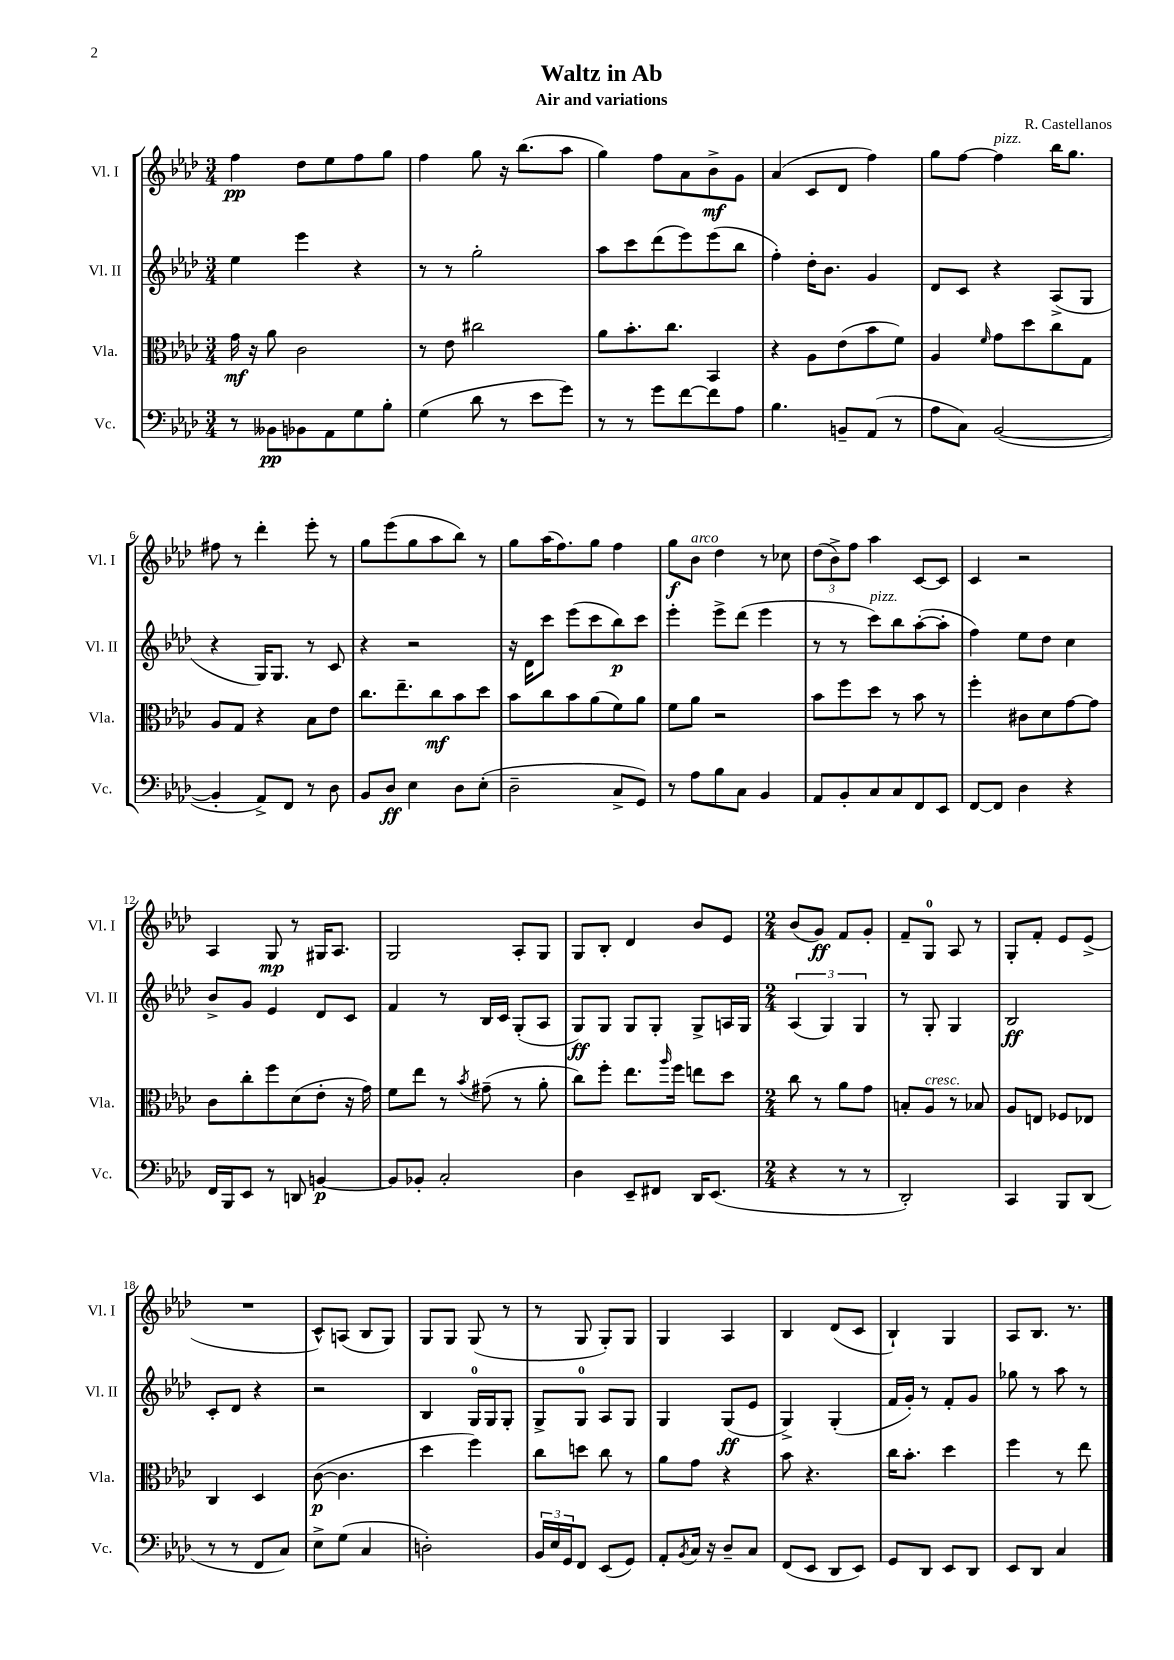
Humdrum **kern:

**kern	**kern	**kern	**kern
*staff4	*staff3	*staff2	*staff1
*clefF4	*clefC3	*clefG2	*clefG2
*k[b-e-a-d-]	*k[b-e-a-d-]	*k[b-e-a-d-]	*k[b-e-a-d-]
*M3/4	*M3/4	*M3/4	*M3/4
8r	16g	4ee-	4ff
.	16r	.	.
8BB--	8a-	.	.
8BB-	2c	4eee-	8dd-
8AA-	.	.	8ee-
8G	.	4r	8ff
8B-'	.	.	8gg
=	=	=	=
(4G	8r	8r	4ff
.	8e-	8r	.
8d-	2cc#	2gg'	8gg
8r	.	.	16r
.	.	.	(8.bb-
8e-	.	.	.
8g)	.	.	8aa-
=	=	=	=
8r	8a-	8aa-	4gg)
8r	8.b-'	8ccc	.
8g	.	(8ddd-	8ff
.	8.cc	.	.
[8f	.	8eee-)	8a-
8f]	4BB-	(8eee-	8b-^
8A-	.	8bb-	8g
=	=	=	=
4.B-	4r	4ff')	(4a-
.	8A-	16dd-'	8c
.	.	8.b-	.
8BB~	(8e-	.	8d-
(8AA-	8b-	4g	4ff)
8r	8f)	.	.
=	=	=	=
8A-	4A-	8d-	8gg
8C)	.	8c	[8ff
.	16qqf	.	.
([2BB-	8g	4r	4ff]
.	8dd-	.	.
.	8cc	(8A-^	16bb-
.	.	.	8.gg
.	8G	8G	.
=	=	=	=
4BB-']	8A-	4r	8ff#
.	8G	.	8r
8AA-^)	4r	16G)	4ddd-'
.	.	8.G	.
8FF	.	.	.
8r	8B-	8r	8eee-'
8D-	8e-	8c	8r
=	=	=	=
8BB-	8.cc	4r	8gg
8D-	.	.	(8eee-
.	8.ee-~	.	.
4E-	.	2r	8gg
.	8cc	.	8aa-
8D-	8b-	.	8bb-)
(8E-'	8dd-	.	8r
=	=	=	=
2D-~	8b-	16r	8gg
.	.	16d-	.
.	8cc	8ccc	(16aa-
.	.	.	8.ff)
.	8b-	(8eee-	.
.	(8a-	8ccc	8gg
8C^	8f)	8bb-)	4ff
8GG)	8a-	8ccc	.
=	=	=	=
8r	8f	4eee-'	8gg
8A-	8a-	.	8b-
8B-	2r	8eee-^	4dd-
8C	.	(8ddd-	.
4BB-	.	4eee-	8r
.	.	.	8cc-
=	=	=	=
8AA-	8b-	8r	(12dd-
.	.	.	12b-^)
8BB-'	8ff	8r	.
.	.	.	12ff
8C	8dd-	8ccc)	4aa-
8C	8r	8bb-	.
8FF	8b-	([8aa-'	[8c
8EE-	8r	8aa-']	8c]
=	=	=	=
[8FF	4ff'	4ff)	4c
8FF]	.	.	.
4D-	8c#	8ee-	2r
.	8d-	8dd-	.
4r	[8g	4cc	.
.	8g]	.	.
=	=	=	=
16FF	8c	8b-^	4A-
16BBB-	.	.	.
8EE-	8cc'	8g	.
8r	8ff	4e-	8G
8DD	(8d-	.	8r
[4BB	8e-'	8d-	16G#
.	.	.	8.A-
.	16r	8c	.
.	16g)	.	.
=	=	=	=
8BB]	8f	4f	2G
8BB-'	8ee-	.	.
2C'	8r	8r	.
.	8qb-	.	.
.	(8g#~	16B-	.
.	.	16c	.
.	8r	(8G'	8A-'
.	8a-'	8A-	8G
=	=	=	=
4D-	8cc)	8G)	8G
.	8ff'	8G	8B-'
8EE-~	8.ee-	8G	4d-
8FF#	.	8G'	.
.	16qqaa-	.	.
.	16ff	.	.
16DD-	8ee	8G^	8b-
(8.EE-	.	.	.
.	8dd-	16A	8e-
.	.	16G	.
=	=	=	=
*M2/4	*M2/4	*M2/4	*M2/4
4r	8cc	(6A-	(8b-
.	8r	.	8g)
.	.	6G)	.
8r	8a-	.	8f
.	.	6G	.
8r	8g	.	8g'
=	=	=	=
2DD-')	8B'	8r	8f~
.	8A-	8G'	8G
.	8r	4G	8A-
.	8B-	.	8r
=	=	=	=
4CC	8A-	2B-	8G'
.	8E	.	8f'
8BBB-	8F-	.	8e-
(8DD-	8E-	.	(8e-^
=	=	=	=
8r	4C	8c'	2r
8r	.	8d-	.
8FF	4D-	4r	.
8C)	.	.	.
=	=	=	=
8E-^	([8c	2r	8c^^)
(8G	4.c]	.	(8A
4C	.	.	8B-
.	.	.	8G)
=	=	=	=
2D')	4dd-	4B-	8G
.	.	.	8G
.	4ff)	16G	(8G
.	.	16G	.
.	.	8G'	8r
=	=	=	=
24BB-	8cc	8G^	8r
24E-	.	.	.
24GG	.	.	.
8FF	8dd	8G	8G
(8EE-	8cc	8A-	8G')
8GG)	8r	8G	8G
=	=	=	=
8AA-'	8a-	4G	4G
8qBB-	.	.	.
16C	8g	.	.
16r	.	.	.
8D-~	4r	(8G	4A-
8C	.	8e-	.
=	=	=	=
(8FF	8b-	4G^)	4B-
8EE-	4.r	.	.
8DD-	.	(4G'	(8d-
8EE-)	.	.	8c
=	=	=	=
8GG	16cc	16f	4B-`)
.	8.b-'	16g')	.
8DD-	.	8r	.
8EE-	4dd-	8f'	4G
8DD-	.	8g	.
=	=	=	=
8EE-	4ff	8gg-	8A-
8DD-	.	8r	8.B-
4C	8r	8aa-	.
.	.	.	8.r
.	8ee-	8r	.
==	==	==	==
*-	*-	*-	*-
